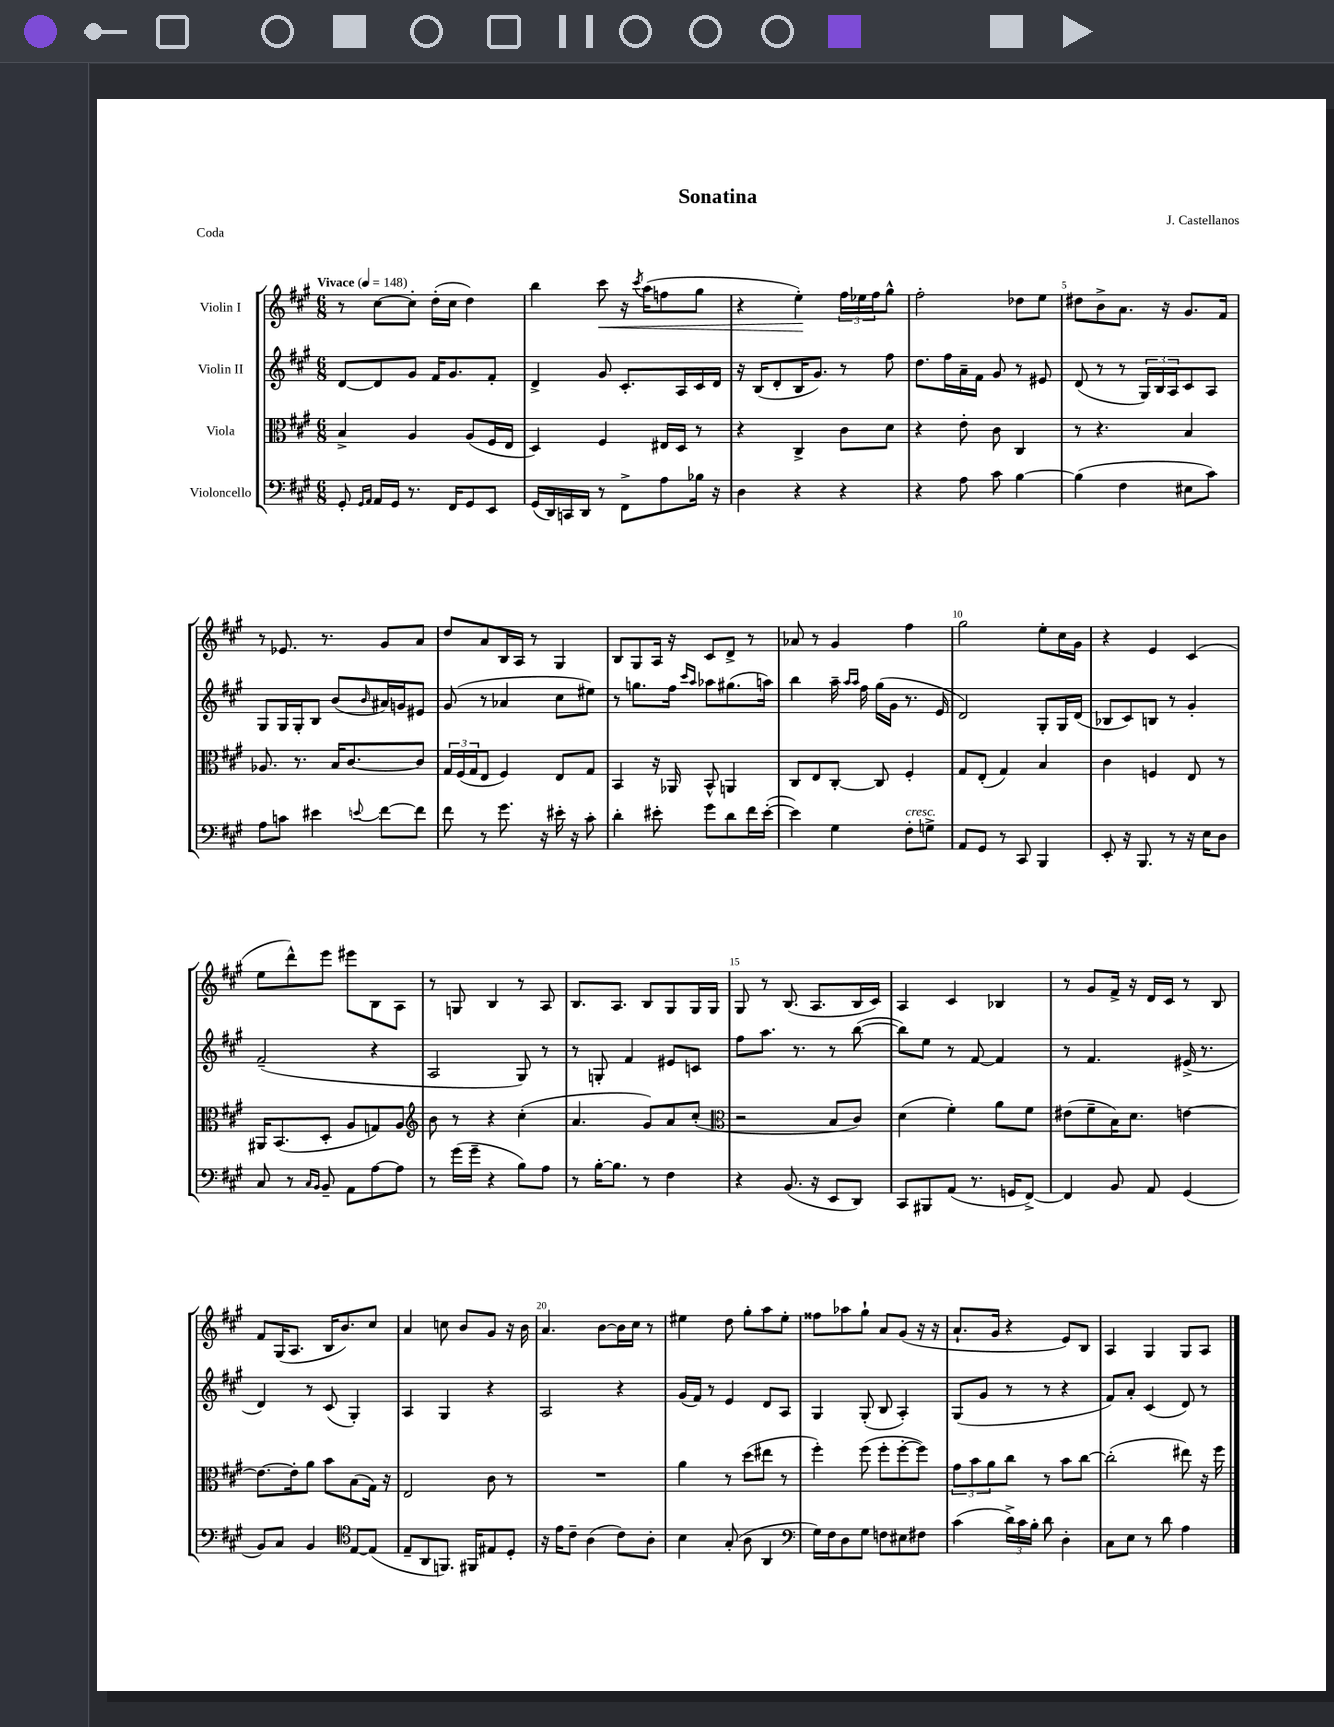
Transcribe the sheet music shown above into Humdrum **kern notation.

**kern	**kern	**kern	**kern	**dynam
*part4	*part3	*part2	*part1	*part1
*staff4	*staff3	*staff2	*staff1	*staff1
*I"Violoncello	*I"Viola	*I"Violin II	*I"Violin I	*
*clefF4	*clefC3	*clefG2	*clefG2	*
*k[f#c#g#]	*k[f#c#g#]	*k[f#c#g#]	*k[f#c#g#]	*
*M6/8	*M6/8	*M6/8	*M6/8	*
*MM148	*MM148	*MM148	*MM148	*
=1	=1	=1	=1	=1
!	!	!	!LO:TX:a:B:t=Vivace	!
8GG#'/	4B^/	[8d/L	8r	.
16qqGG#/LL	.	.	.	.
16qqAA/JJ	.	.	.	.
16AA/LL	.	8d/]	[8cc#\L	.
16GG#/JJ	.	.	.	.
8.r	4A/	8g#/J	8cc#'\J]	.
.	.	16f#/KL	(16dd'\LL	.
16FF#/KL	.	8.g#/	16cc#\JJ	.
8GG#/	(8A/L	.	4dd\)	.
8EE/J	16F#/L	8f#'/J	.	.
.	16E/JJ	.	.	.
=2	=2	=2	=2	=2
(16GG#/LL	4D/)	4d^/	4bb\	.
16DD/)	.	.	.	.
16CCn/	.	.	.	.
16DD/JJ	.	.	.	.
!	!	!	!	!LO:HP:b
8r	4F#/	8g#/	8ccc#\	<
8FF#^\L	.	8.c#'/L	16r	.
.	.	.	8qccc#/	.
.	.	.	(16aa\KL	.
8A\	16E#X/LL	.	8ffn\	.
.	16D/JJ	16A/L	.	.
16B-X\Jk	8r	16c#/	8gg#\J	.
16r	.	16d/JJ	.	.
=3	=3	=3	=3	=3
4D\	4r	16r	4r	.
.	.	(16B/KL	.	.
.	.	8d'/	.	.
4r	4C#^/	16B/K	4ee'\)	.
.	.	8.g#/J)	.	.
4r	8c#\L	8r	24ff#\LL	[
.	.	.	24ee-X\	.
.	.	.	24ff#\J	.
.	8d\J	8ff#\	8gg#^^\J	.
=4	=4	=4	=4	=4
4r	4r	8.dd\L	2ff#'\	.
.	.	16ff#\L	.	.
8A\	8e'\	16a~\	.	.
.	.	16f#\JJ	.	.
8c#\	8c#\	8g#/	.	.
[4B\	4C#/	8r	8dd-X\L	.
.	.	8e#X/	8ee\J	.
=5	=5	=5	=5	=5
(4B\]	8r	(8d/	8dd#X\L	.
.	4.r	8r	8b^\	.
4F#\	.	8r	8.a\J	.
.	.	24G#/LL)	.	.
.	.	24B/	.	.
.	.	.	16r	.
.	.	24A/J	.	.
8E#X\L	4B/	8c#/	8.g#/L	.
8c#\J)	.	8A/J	.	.
.	.	.	16f#/Jk	.
!!LO:LB:g=z
=6	=6	=6	=6	=6
8A\L	8.A-X/	8G#/L	8r	.
8cn\J	.	16G#/L	8.e-X/	.
.	8.r	16G#'/J	.	.
4e#X\	.	8B/J	.	.
.	.	.	8.r	.
.	16B/KL	(8b/L	.	.
.	[8.c#/	.	.	.
8qqen/	.	16qqb/	.	.
[8f#\L	.	16a#X/L)	8g#/L	.
.	.	16gn/J	.	.
8f#\J]	8c#/J]	8e#X/J	8a/J	.
=7	=7	=7	=7	=7
8f#\	24G#/LL	(8g#/	8dd/L	.
.	(24F#/	.	.	.
.	24G#/J	.	.	.
8r	8E/J	8r	8a/	.
8.g#\	4F#/)	4a-X/	16B/L	.
.	.	.	16A/JJ	.
.	.	.	8r	.
16r	.	.	.	.
16e#X'\	8E/L	8cc#\L	4G#/	.
16r	.	.	.	.
8c#'\	8G#/J	8ee#X\J)	.	.
=8	=8	=8	=8	=8
4d'\	4BB/	8r	8B/L	.
.	.	8.ggn\L	8G#/	.
8e#X'\	16r	.	16A/Jk	.
.	16AA-X/	16ff#\Jk	16r	.
.	.	16qqccc#/LL	.	.
.	.	16qqaa/JJ	.	.
8g#\L	8BB^^/	8aa-X\L	8c#/L	.
8d\	4AAn/	(8.gg#X\	8d^/J	.
16f#\L	.	.	8r	.
([16e#'\JJ	.	16aan\Jk)	.	.
=9	=9	=9	=9	=9
4e#\])	8C#/L	4bb\	8a-X/	.
.	8E/	.	8r	.
4G#\	[8C#'/J	16aa~\	4g#/	.
.	.	16qqaa/LL	.	.
.	.	16qqaa/JJ	.	.
.	.	16ff#\	.	.
.	8C#/]	(16gg#\LL	.	.
.	.	16g#\JJ	.	.
!LO:TX:a:i:t=cresc.	!	!	!	!
8F#'\L	4F#'/	8.r	4ff#\	.
8Gn^\J	.	.	.	.
.	.	16e/	.	.
=10	=10	=10	=10	=10
8AA/L	8G#/L	2d/)	2gg#\	.
8GG#/J	(8E'/J	.	.	.
8r	4G#/)	.	.	.
8CC#/	.	.	.	.
4BBB/	4B/	8G#'/L	8ee'\L	.
.	.	16G#/L	16cc#\L	.
.	.	(16d/JJ	16g#\JJ	.
=11	=11	=11	=11	=11
8EE'/	4c#\	8B-X/L	4r	.
16r	.	8c#/)	.	.
8.BBB/	.	.	.	.
.	4Fn/	8Bn/J	4e/	.
8r	.	8r	.	.
16r	8E/	4g#'/	(4c#/	.
16E\KL	.	.	.	.
8D\J	8r	.	.	.
!!LO:LB:g=z
=12	=12	=12	=12	=12
8C#/	16AA#X/KL	(2f#~/	8ee\L	.
.	(8.BB/	.	.	.
8r	.	.	8ddd^^\)	.
16qqC#/LL	.	.	.	.
16qqBB/JJ	.	.	.	.
8BB~/	8D'/J	.	8eee\J	.
8AA\L	8A/L	.	8eee#X\L	.
[8A\	8Gn/)	4r	8B\	.
8A\J]	8A/J	.	8A\J	.
=13	=13	=13	=13	=13
*	*clefG2	*	*	*
8r	8b\	2A/	8r	.
(16g#\LL	8r	.	8Gn/	.
16g#~\JJ	.	.	.	.
4r	4r	.	4B/	.
8B\L)	(4cc#'\	8G#/)	8r	.
8A\J	.	8r	8A/	.
=14	=14	=14	=14	=14
8r	4.a/	8r	8.B/L	.
[16B'\KL	.	8Gn'/	.	.
8.B\J]	.	.	8.A/J	.
.	.	4f#/	.	.
8r	8g#/L)	.	8B/L	.
4F#\	8a/	8e#X/L	8G#/	.
.	(8cc#'/J	8cn/J	16G#/L	.
.	.	.	16G#/JJ	.
=15	=15	=15	=15	=15
*	*clefC3	*	*	*
4r	2r	8ff#\L	8G#/	.
.	.	8.aa\J	8r	.
(8.BB/	.	.	(8.B/	.
.	.	8.r	.	.
16r	.	.	8.A/L	.
8EE/L	8B/L	8r	.	.
8DD/J)	8c#/J)	([8bb\	16B/L	.
.	.	.	16c#/JJ)	.
=16	=16	=16	=16	=16
8CC#/L	(4d\	8bb\L])	4A/	.
8BBB#X/	.	8ee\J	.	.
(8AA/J	4f#'\)	8r	4c#/	.
8.r	.	[8f#/	.	.
.	8a\L	4f#/]	4B-X/	.
16GGn/KL	.	.	.	.
[8FF#^/J)	8f#\J	.	.	.
=17	=17	=17	=17	=17
4FF#/]	(8e#X\L	8r	8r	.
.	8f#~\	4.f#/	8g#/L	.
8BB/	16B\K)	.	16f#^/Jk	.
.	8.d\J	.	16r	.
8AA/	.	.	16d/LL	.
.	.	.	16c#/JJ	.
(4GG#/	[4en\	(16e#X^/	8r	.
.	.	8.r	.	.
.	.	.	8B/	.
!!LO:LB:g=z
=18	=18	=18	=18	=18
8BB/L)	8.e\L_	4d/)	8f#/L	.
8C#/J	.	.	(16G#/K	.
.	16e'\k]	.	8.A/J	.
4BB/	8a\J	8r	.	.
.	8b\L	(8c#/	16B/KL	.
.	.	.	8.b/)	.
*clefC4	*	*	*	*
[8E/L	(8B\	4G#'/)	.	.
(8E/J]	16G#\Jk)	.	8cc#/J	.
.	16r	.	.	.
=19	=19	=19	=19	=19
8E~/L	2E/	4A/	4a/	.
8AA/	.	.	.	.
8.FFn/J)	.	4G#/	8ccn\	.
.	.	.	8b/L	.
16FF#X/KL	.	.	.	.
8E#X/	8c#\	4r	8g#/J	.
8D'/J	8r	.	16r	.
.	.	.	16b\	.
=20	=20	=20	=20	=20
16r	2.r	2A/	4.a/	.
16e\KL	.	.	.	.
8c#~\J	.	.	.	.
(4A\	.	.	.	.
.	.	.	[8b\L	.
8c#\L)	.	4r	16b\L]	.
.	.	.	16cc#\JJ	.
8A'\J	.	.	8r	.
=21	=21	=21	=21	=21
4B\	4a\	(16g#/LL	4ee#X\	.
.	.	16f#/JJ)	.	.
.	.	8r	.	.
(8G#'/	8r	4e/	8dd\	.
8A\	(8dd\L	.	8gg#'\L	.
4AA/	8ee#X\J	8d/L	8aa\	.
.	8r	8A/J	8ee#'\J	.
=22	=22	=22	=22	=22
*clefF4	*	*	*	*
16G#\LL)	4ff#'\)	4G#/	8ff##X\L	.
16F#\J	.	.	.	.
8D\	.	.	8aa-X\	.
8G#\J	(8ff#\	(8G#'/	8gg#`\J	.
8Fn\L	8ff#'\L	8B/	8a/L	.
8E#X\	[8ff#'\	4A'/)	(8g#/J	.
8F#X\J	8ff#\J])	.	16r	.
.	.	.	16r	.
=23	=23	=23	=23	=23
(4c#\	12g#\L	(8G#/L	8.a`/L	.
.	12b\	.	.	.
.	.	8g#/J	.	.
.	12a\	.	.	.
.	.	.	16g#/Jk	.
24d^\LL)	8cc#\J	8r	4r	.
24c#\	.	.	.	.
24B'\JJ	.	.	.	.
8d\	8r	8r	.	.
4D'\	8b\L	4r	8e/L)	.
.	[8cc#\J	.	8B/J	.
=24	=24	=24	=24	=24
8C#\L	(2cc#'\]	8f#/L)	4A/	.
8E\J	.	8a'/J	.	.
8r	.	(4c#/	4G#/	.
8d\	.	.	.	.
4A\	8ee#X\)	8d/)	8G#/L	.
.	16r	8r	8A/J	.
.	16ff#\	.	.	.
==	==	==	==	==
*-	*-	*-	*-	*-
